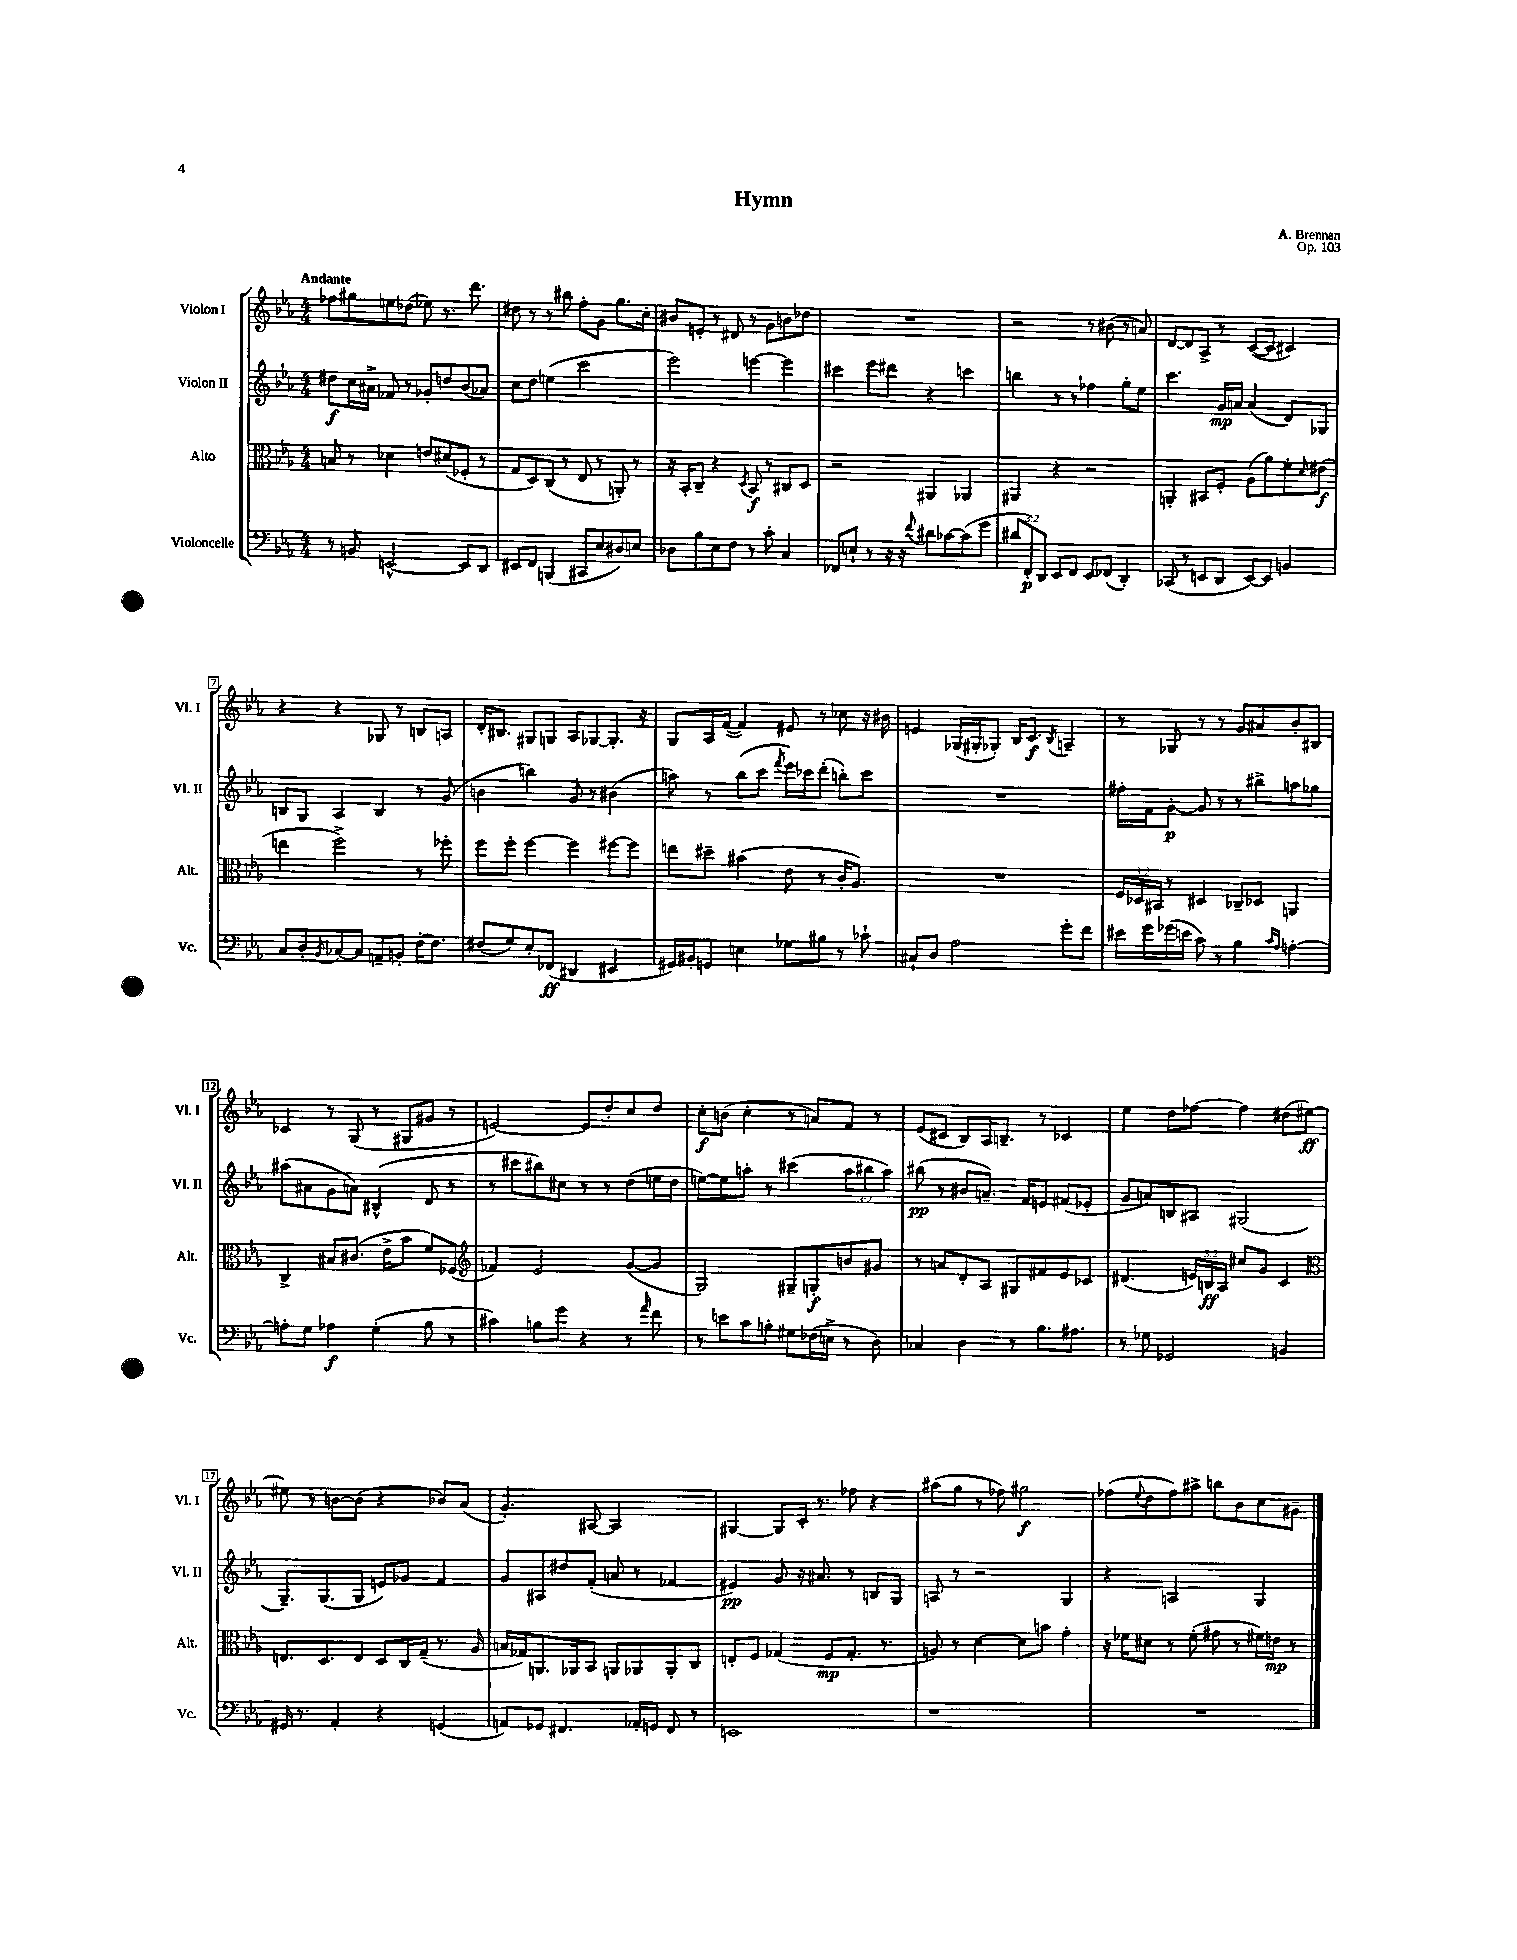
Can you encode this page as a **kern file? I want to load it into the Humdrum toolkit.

**kern	**kern	**kern	**kern
*staff4	*staff3	*staff2	*staff1
*clefF4	*clefC3	*clefG2	*clefG2
*k[b-e-a-]	*k[b-e-a-]	*k[b-e-a-]	*k[b-e-a-]
*M4/4	*M4/4	*M4/4	*M4/4
8r	8B	8dd#	8ff-
8BB	8r	16cc	8gg#
.	.	16a#^	.
[2EE^^	4d-	8f-	8ee
.	.	8r	(8dd-
.	8e	8g-'	8ee-)
.	(8d#	8dd	8.r
8EE]	8F-'	(8b-	.
.	.	.	8.ddd
8DD	8r	8a-)	.
=	=	=	=
8EE#	8G	8cc	8dd#
8FF	8D)	8dd	8r
(4BBB	(8C	(4ee	8r
.	8r	.	8bb#
8CC#	8E-	2ccc	8ff'
8E-	8r	.	8g
8D#)	8AA')	.	8.gg
8E	8r	.	.
.	.	.	16cc'
=	=	=	=
8D-	16r	2eee-)	8b#
.	16BB-'	.	.
8B-	8C~	.	8e'
8E-	4r	.	8r
8F	.	.	8d#
.	8qD	.	.
8r	8BB-	[4eee	8r
8c'	8r	.	8g
4C	8C#	4eee]	8b
.	8D	.	8dd-
=	=	=	=
8FF-	2r	4ccc#	1r
8E`	.	.	.
8r	.	8eee-	.
16r	.	8ddd#	.
16r	.	.	.
8qqf	.	.	.
8d#	4AA#	4r	.
[8c-	.	.	.
(8c-]	4AA-	4ccc	.
8g	.	.	.
=	=	=	=
12d#	4AA#	4bb	2r
12FF')	.	.	.
12DD	.	.	.
8EE-	4r	8r	.
8FF	.	8r	.
8EE-	2r	4ff-	8r
(8FF-	.	.	(8b#
4DD')	.	8gg'	8r
.	.	8ee-	8a)
=	=	=	=
(8CC-	4AA'	4.ccc	[8d
8r	.	.	8d]
8EE	8BB#	.	8A-^
8DD	8F'	16g	8r
.	.	16a	.
[8EE)	(8A-	(4a	([8c
8EE]	8a-)	.	8c]
4BB	8f'	8d)	4c#)
.	16qqd	.	.
.	(8e#	8G-	.
=	=	=	=
8C	4ee	8B	4r
8D'	.	8G	.
8qBB-	.	.	.
[8C-	2ff^)	4A-	4r
8C-]	.	.	.
8AA~	.	4B	8G-
8BB'	.	.	8r
[16F'	8r	8r	8B
8.F]	.	.	.
.	8ff-'	(8g	8A
=	=	=	=
(8F#	8ff	4b	16d'
.	.	.	8.B#
8G)	8ff'	.	.
8E-'	[4ff	4bb)	8G#
(8FF-	.	.	8G
4DD#	4ff]	8g	8A-
.	.	8r	[8G-
4EE#	[8ff#	(4b#	8.G-']
.	8ff#]	.	.
.	.	.	16r
=	=	=	=
16GG#)	8ee	8aa)	8G
16BB#'	.	.	.
8GG	8dd#~	8r	16A-
.	.	.	([16f
4E	(4b#	(8bb-	4f])
.	.	8ccc	.
.	.	8qfff	.
8G-	8e-	16eee-)	8e#
.	.	16ccc-	.
8B#	8r	(8ddd'	8r
8r	16c'	8bb')	8cc-
.	8.A-)	.	.
8c-`	.	8ccc-	16r
.	.	.	16b#
=	=	=	=
8C#`	1r	1r	4e
8D	.	.	.
2A-	.	.	(16G-
.	.	.	16G#'
.	.	.	8G-')
.	.	.	16B-
.	.	.	8.c
.	.	.	8qB-
8g'	.	.	4A~
8f	.	.	.
=	=	=	=
16e#	24F	16ff#'	8r
.	24D-	.	.
16g	.	16f	.
.	24BB#	.	.
(16g-	8r	[8g'	8G-
16e	.	.	.
8c)	4D#	8g]	8r
8r	.	8r	8r
4B-	8C-~	8r	8g
.	8D-	8bb#^	8a#
16qqc	.	.	.
16qqA-	.	.	.
[4A'	4AA	8aa	8b-'
.	.	8gg-	8B#
=	=	=	=
8A']	4C^	(8aa#	4c-
8G	.	8a#	.
4A-	8B#	8g	8r
.	(8.c#	8a)	(8G
(4G'	.	(4B#^^	8r
.	16e-^	.	.
.	8b-	.	8G#
8B-	8f)	8d	8g#
8r	(8F-	8r	8r
=	=	=	=
*	*clefG2	*	*
4c#)	4f-)	8r	[2e)
.	.	8ccc#	.
8B	2e-	8bb#)	.
8g	.	8cc#	.
4r	.	8r	8e]
.	.	8r	8dd'
8r	([8g	(8dd	8cc
16qqa-	.	.	.
8f	8g]	16ee	8dd
.	.	16dd	.
=	=	=	=
8r	2G)	[8ee)	8cc'
8e	.	8ee]	(8b
8c	.	8aa'	4cc'
8B'	.	8r	.
8G#	8G#~	(4ccc#	8r
(16F-	8G'	.	8a)
16E^	.	.	.
8r	8b	12aa	8f
.	.	12bb#	.
8D)	8g#	.	8r
.	.	12aa)	.
=	=	=	=
4C-	8r	(8bb#	(8e-
.	8a	8r	8c#
4D	8d'	8b#	8B-)
.	8A-	8.a~)	16A-
.	.	.	8.B~
8r	8G#	.	.
.	.	16f	.
8.B-	8f#	8e	8r
.	8e-	(8f#	4c-
8.A#	.	.	.
.	8c-	8e-'	.
=	=	=	=
8r	(4.d#	8g	4ee-
8G-	.	8a)	.
2GG-	.	8B	8dd
.	24e)	8A#	[8ff-
.	24B	.	.
.	24A-	.	.
.	8cc#	(2G#	4ff-]
.	8g	.	.
4BB	4c	.	(8dd#
.	.	.	[8ee#)
=	=	=	=
*	*clefC3	*	*
16GG#	8.E	8.G~)	8ee#]
8.r	.	.	.
.	.	.	8r
.	8.D	(8.G	.
4AA-'	.	.	[8b
.	8E	8G	(8b]
4r	8D	8e)	4r
.	16C	8g-	.
.	(16G~	.	.
(4GG	8.r	4f	8b-)
.	.	.	(8a-
.	16A-	.	.
=	=	=	=
8AA)	16B	8g	4.g')
.	16G-)	.	.
8GG-	8.AA	8A#	.
4.FF#	.	8dd#	.
.	16AA-	.	.
.	8BB-	(8f'	[8A#
.	8AA	8a	2A#]
16AA-'	8AA-	8r	.
16GG	.	.	.
8FF#	8AA-'	4f-	.
8r	8C	.	.
=	=	=	=
1EE	8E'	4e#)	[4G#
.	8F	.	.
.	(4G-	8g	8G#]
.	.	16r	16c'
.	.	8.a#	8.r
.	8F	.	.
.	8.G-'	8r	8ff-
.	.	8B	4r
.	8.r	.	.
.	.	8G	.
=	=	=	=
1r	8A)	8A	(8aa#
.	8r	8r	8gg
.	[4d	2r	8r
.	.	.	8ff-)
.	8d]	.	2gg#
.	8b	.	.
.	4g'	4G	.
=	=	=	=
1r	16r	4r	(8ff-
.	16f-	.	.
.	.	.	8qqee-
.	8d#	.	8dd
.	8r	2A	8ff-)
.	(8f-'	.	8aa#^
.	8g#	.	8bb
.	8r	.	8b-
.	16f#)	4G	8cc
.	16e	.	.
.	8r	.	8g#~
==	==	==	==
*-	*-	*-	*-
